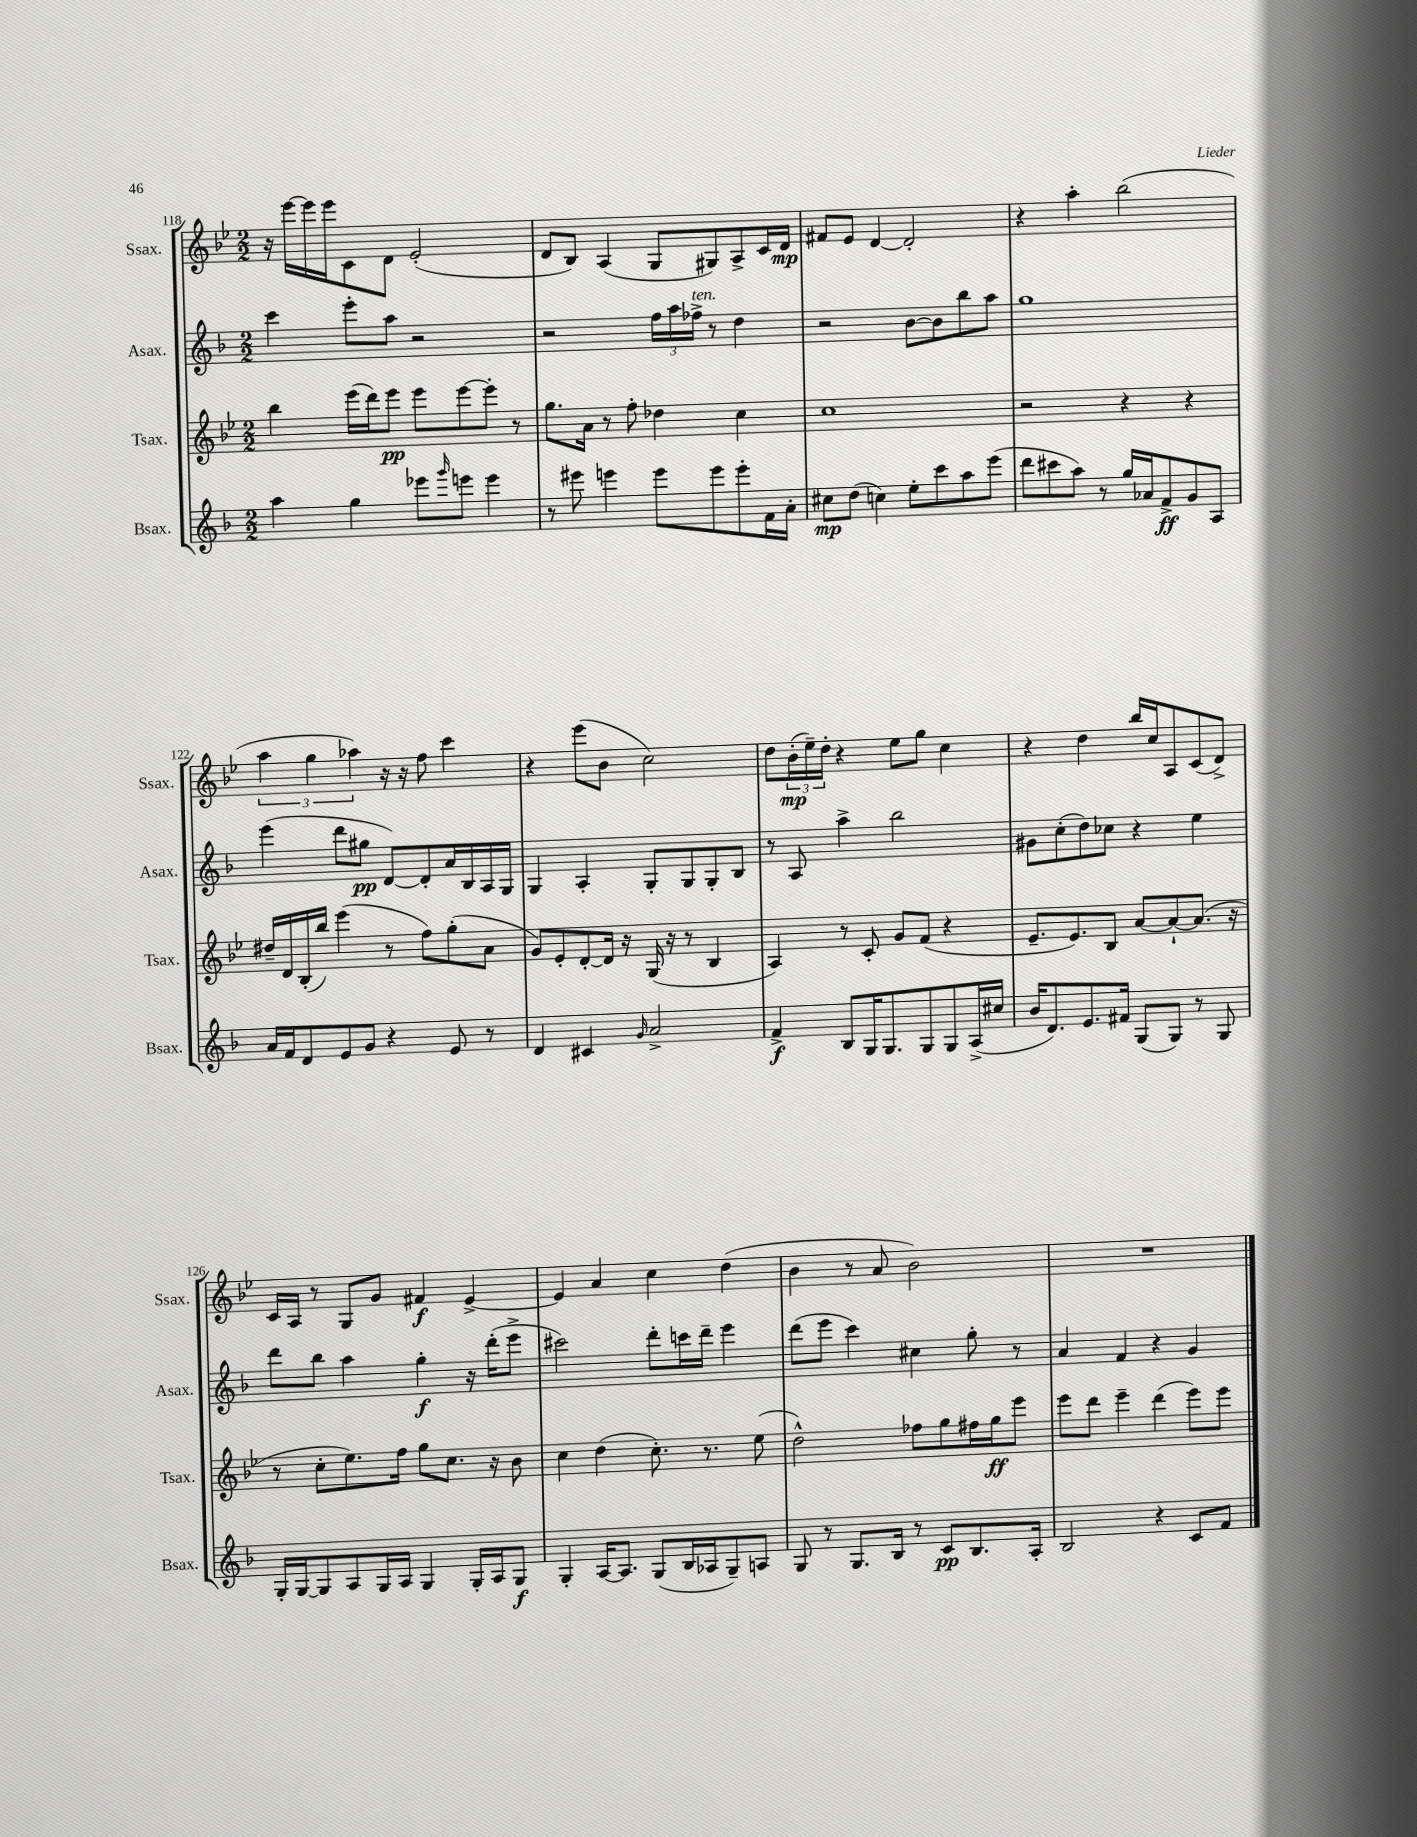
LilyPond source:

<<
\new StaffGroup <<
\new Staff = "s0" \with { instrumentName = "Ssax." shortInstrumentName = "Ssax." } {
    \clef treble \key bes \major \numericTimeSignature \time 2/2
    r16 ees'''16~ ees'''16 ees'''16 c'8 d'8 ees'2-.( |
    d'8 bes8) a4( g8 gis8) a8-> c'16 d'16\mp |
    fis'8 ees'8 d'4~ d'2-. |
    r4 a''4-. bes''2( |
    \tuplet 3/2 { a''4 g''4 aes''4) } r16 r16 f''8 c'''4 |
    r4 ees'''8( bes'8 c''2) |
    d''8 \tuplet 3/2 { bes'16-.\mp( ees''16--) d''16-. } r4 ees''8 g''8 c''4 |
    r4 d''4 bes''16 c''16 a8 c'8( d'8->) |
    c'16 a16 r8 g8 g'8 fis'4\f ees'4~-> |
    ees'4 a'4 c''4 d''4( |
    bes'4 r8 a'8 bes'2) |
    R1 \bar "|." |
}
\new Staff = "s1" \with { instrumentName = "Asax." shortInstrumentName = "Asax." } {
    \clef treble \key f \major \numericTimeSignature \time 2/2
    c'''4 e'''8-. a''8 r2 |
    r2 \tuplet 3/2 { f''16 a''16 fes''16->^\markup { \italic "ten." } } r8 d''4 |
    r2 bes'8~ bes'8 bes''8 a''8 |
    g''1 |
    e'''4( d'''8 gis''8\pp d'8~) d'8-. a'16 bes16 a16 g16 |
    g4 a4-. g8-. g8 g8-. bes8 |
    r8 a8 a''4-> bes''2 |
    gis'8 c''8-.( d''8) ces''8 r4 e''4 |
    d'''8 bes''8 a''4 g''4-.\f r16 d'''16-.( e'''8-> |
    cis'''2) d'''8-. c'''16 d'''16-- e'''4 |
    d'''8( e'''8 c'''4) cis''4 g''8-. r8 |
    a'4 f'4 r4 g'4 \bar "|." |
}
\new Staff = "s2" \with { instrumentName = "Tsax." shortInstrumentName = "Tsax." } {
    \clef treble \key bes \major \numericTimeSignature \time 2/2
    bes''4 ees'''16( d'''16) ees'''8\pp ees'''8 ees'''8~ ees'''8-. r8 |
    g''8. a'16 r8 f''8-. des''4 c''4 |
    c''1 |
    r2 r4 r4 |
    dis''16-- d'16 bes16-.( bes''16) ees'''4( r8 f''8) g''8-.( a'8 |
    g'8) ees'8-. d'8~-. d'16 r16 g16( r16 r8 bes4 |
    a4) r8 c'8-. g'8 f'8( r4 |
    ees'8.-- ees'8.) bes8 a'8~ a'8~-! a'8.( r16 |
    r8 c''8-. ees''8.) f''16 g''8 c''8. r16 bes'8 |
    c''4 d''4( c''8.-.) r8. ees''8( |
    d''2-^) fes''8 g''8 fis''16 g''16\ff ees'''8 |
    ees'''8 d'''8 ees'''4-- d'''4( ees'''8) ees'''8 \bar "|." |
}
\new Staff = "s3" \with { instrumentName = "Bsax." shortInstrumentName = "Bsax." } {
    \clef treble \key f \major \numericTimeSignature \time 2/2
    a''4 g''4 ees'''8 \grace { g'''16 } e'''8 e'''4 |
    r8 eis'''8 e'''4 e'''8 e'''8 e'''8-. f'16 a'16-. |
    cis''8\mp d''8( c''4) e''8-. c'''8 a''8 e'''8( |
    d'''8 cis'''8 a''8) r8 g''16 aes'16 f'8->\ff g'8 a8 |
    a'16 f'16 d'8 e'8 g'8 r4 e'8 r8 |
    d'4 cis'4 \grace { g'16 } a'2-> |
    f'4->\f bes8 g16 g8. g8 g8 a16->( cis''16 |
    bes'16 d'8.) e'8. fis'16 g8( g8) r8 g8 |
    g16-. g16~ g8 a8 g16 a16 g4 g16-. a16 g8\f |
    g4-. a16~ a8. g8( bes16 aes16 g8--) a8 |
    g8 r8 g8. bes16 r8 c'8\pp bes8. a16-. |
    bes2 r4 c'8 f'8 \bar "|." |
}
>>
>>
\layout { \context { \Score currentBarNumber = #118 } }
